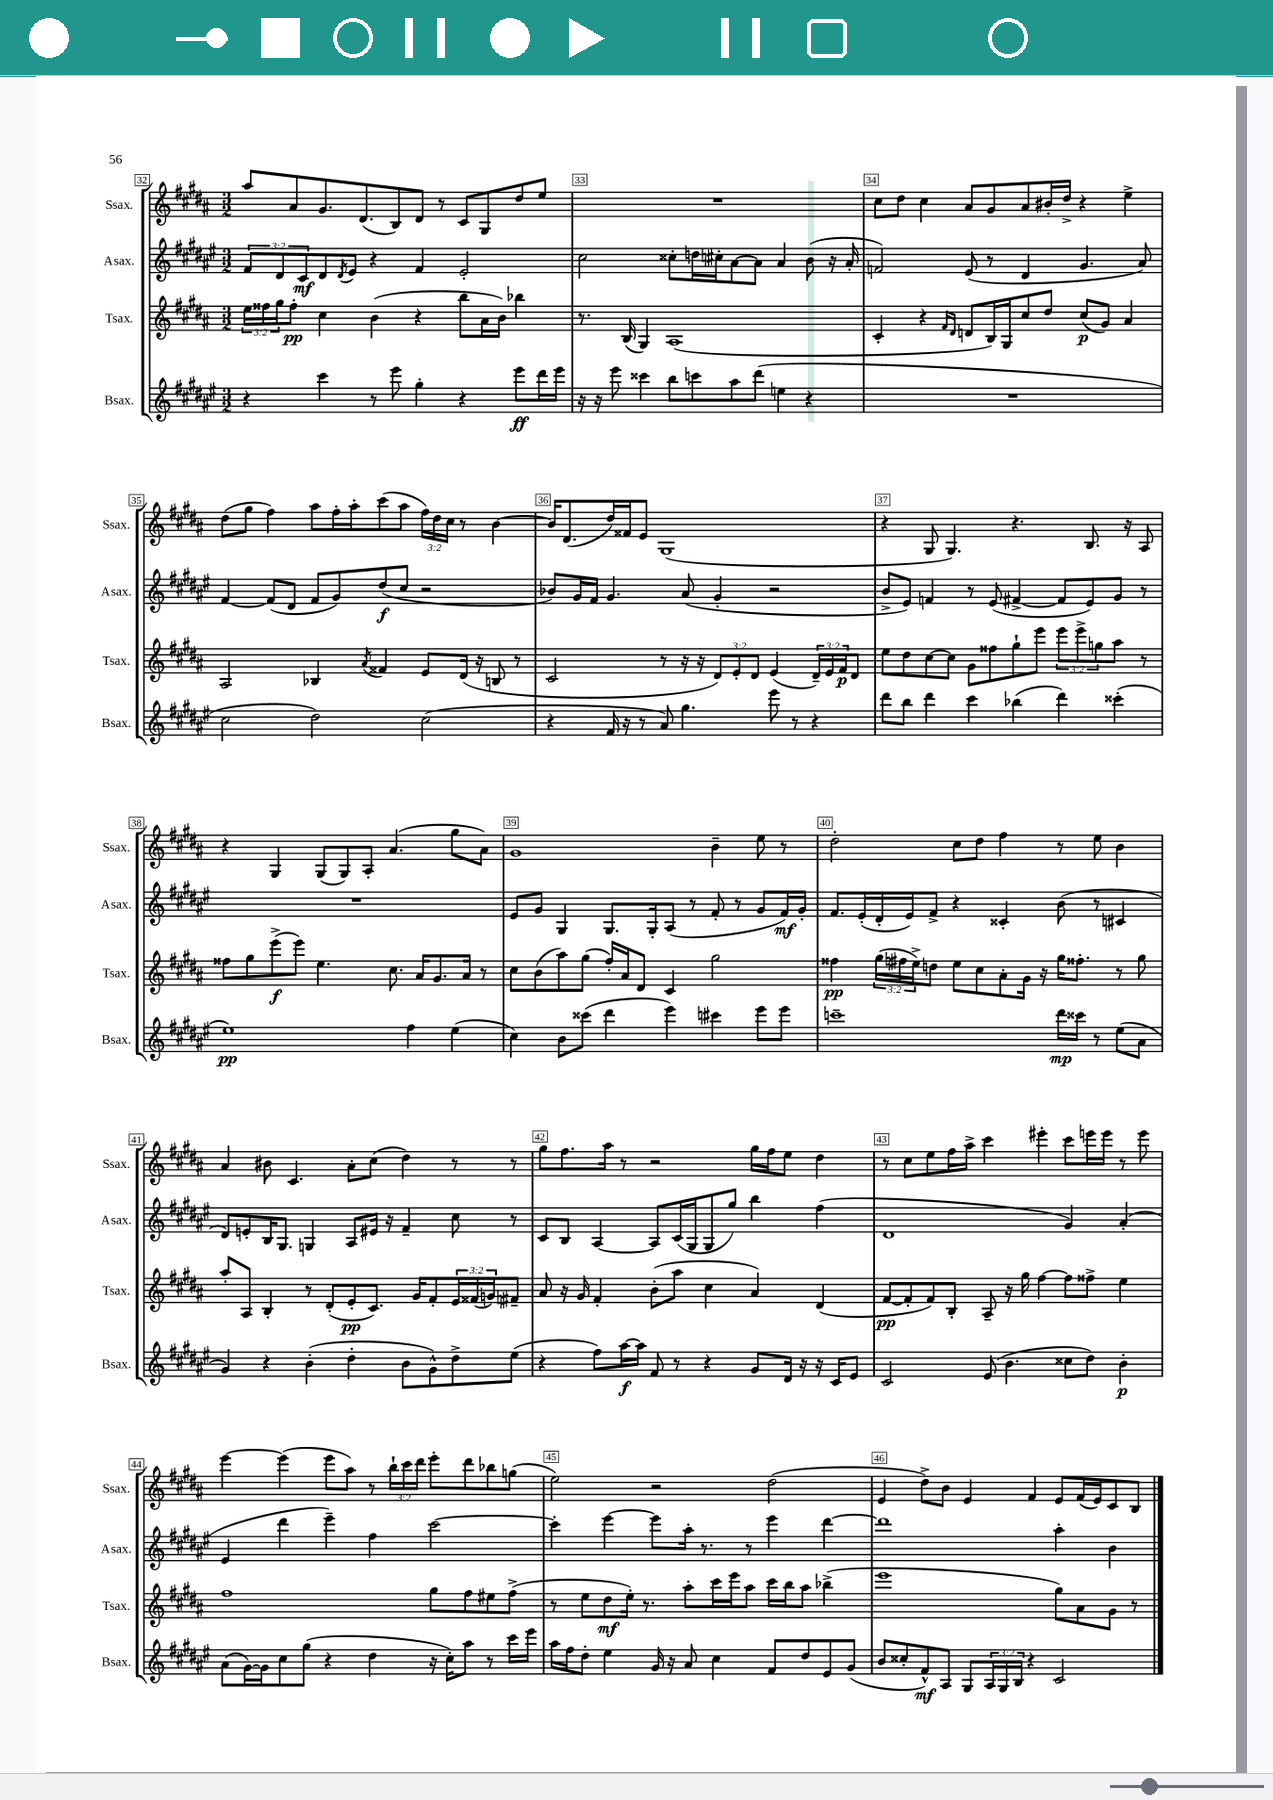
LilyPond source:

<<
\new StaffGroup <<
\new Staff = "s0" \with { instrumentName = "Ssax." shortInstrumentName = "Ssax." } {
    \clef treble \key b \major \numericTimeSignature \time 3/2 \override Staff.TupletNumber.text = #tuplet-number::calc-fraction-text
    ais''8 ais'8 gis'8. dis'8.( b8) dis'8 r8 cis'8 gis8 dis''8 e''8 |
    R1. |
    cis''8 dis''8 cis''4 ais'8 gis'8 ais'8 bis'16-. dis''16-> r4 e''4-> |
    dis''8( gis''8 fis''4) ais''8 fis''16-. ais''16-. cis'''8( ais''8 \tuplet 3/2 { fis''16) dis''16 cis''16 } r8 b'4~ |
    b'16 dis'8.( dis''16) fisis'16 e'8 gis1( |
    r4 gis8 gis4.) r4. b8. r16 ais8 |
    r4 gis4 gis8( gis8) ais8-. ais'4.( gis''8 ais'8) |
    gis'1 b'4-- e''8 r8 |
    dis''2-. cis''8 dis''8 fis''4 r8 e''8 b'4 |
    ais'4 bis'8 cis'4. ais'8-. cis''8( dis''4) r8 r8 |
    gis''8 fis''8. ais''16 r8 r2 gis''16 fis''16 e''8 dis''4 |
    r8 cis''8 e''8 fis''16 ais''16-> cis'''4 eis'''4-. cis'''8 e'''16 e'''16 r8 e'''8 |
    e'''4~ e'''4( e'''8 ais''8) r8 \tuplet 3/2 { b''16-! cis'''16 dis'''16 } e'''8-. dis'''8 bes''8 g''8( |
    e''2) r2 dis''2( |
    e'4 dis''8->) b'8 e'4 fis'4 e'8 fis'16( e'16) cis'8 b8 \bar "|." |
}
\new Staff = "s1" \with { instrumentName = "Asax." shortInstrumentName = "Asax." } {
    \clef treble \key fis \major \numericTimeSignature \time 3/2 \override Staff.TupletNumber.text = #tuplet-number::calc-fraction-text
    \tuplet 3/2 { fis'8 dis'8 cis'8\mf } dis'8 \acciaccatura { dis'8 } eis'8 r4 fis'4 eis'2-. |
    cis''2 cisis''8-. d''16 cis''16-. ais'8~ ais'8 ais'4 b'8( r16 ais'16-. |
    f'2) eis'8( r8 dis'4 gis'4. ais'8) |
    fis'4~ fis'8( dis'8 fis'8 gis'8) dis''8\f( cis''8 r2 |
    bes'8) gis'16 fis'16 gis'4. ais'8( gis'4-. r2 |
    b'8-> eis'8) f'4 r8 eis'8( fis'4~-> fis'8 eis'8) gis'8 r8 |
    R1. |
    eis'8 gis'8 gis4 gis8. gis16-. ais8( r8 fis'8-. r8 gis'8 fis'16\mf) gis'16-. |
    fis'8. eis'16-.( dis'16-. eis'16) fis'8-> r4 cisis'4-. b'8( r8 cis'4 |
    dis'8) e'8-. b16 gis8. g4 ais8 eis'16 r16 fis'4-- cis''8 r8 |
    cis'8 b8 ais4~ ais8 cis'16( gis16 gis8 gis''8) b''4 fis''4( |
    dis'1 gis'4) ais'4-.( |
    eis'4 dis'''4 eis'''4--) fis''4 cis'''2~ |
    cis'''4-. eis'''4~ eis'''8 ais''16-. r8. r8 eis'''4 dis'''4~ |
    dis'''1 ais''4-. b'4 \bar "|." |
}
\new Staff = "s2" \with { instrumentName = "Tsax." shortInstrumentName = "Tsax." } {
    \clef treble \key b \major \numericTimeSignature \time 3/2 \override Staff.TupletNumber.text = #tuplet-number::calc-fraction-text
    \tuplet 3/2 { e''16 fisis''16 gis''16 } fisis''8-.\pp cis''4 b'4( r4 b''8 ais'16 b'16) bes''4 |
    r8. b16( gis4) ais1( |
    cis'4-. r4 \grace { fis'16 dis'16 } d'8 b16) gis16 cis''8 dis''8 cis''8\p( gis'8) ais'4 |
    ais2 bes4 \acciaccatura { ais'8 } fisis'4 e'8 dis'16( r16 b8 r8 |
    cis'2 r8 r16 r16 \tuplet 3/2 { dis'8) e'8-. dis'8 } e'4( \tuplet 3/2 { dis'16--) e'16 fis'16\p } dis'8 |
    e''8 dis''8 cis''8~ cis''8 gis'8 fisis''8 gis''8-! e'''8 \tuplet 3/2 { e'''8 e'''8-> g''8 } ais''8 r8 |
    fisis''8 gis''8 e'''8->\f( e'''8) e''4. cis''8. ais'16 gis'8. ais'16 r8 |
    cis''8 b'8( ais''8) gis''8( fis''16-.) ais'16 dis'8 cis'4 gis''2 |
    fisis''4\pp \tuplet 3/2 { gis''16( fis''16 e''16->) } d''8 e''8 cis''8 ais'8-. gis'16 r16 gis''16 fisis''8.-. r8 gis''8 |
    ais''8-. ais8 b4-. r8 dis'8-.( e'8-.\pp cis'8.) gis'16 fis'8-. \tuplet 3/2 { e'16 fisis'16( g'16) } fis'8-- |
    ais'8 r16 gis'16 fis'4-. b'8-.( ais''8 cis''4 ais'4) dis'4( |
    fis'8~\pp fis'8-. fis'8) b8-. ais8-- r16 gis''16 fis''4~ fis''8 fisis''8-> e''4 |
    fis''1 gis''8 fis''8 eis''8 fis''8->( |
    r8 e''8 dis''8\mf e''16-.) r8. ais''8-. cis'''16 e'''16 ais''8 cis'''16 b''16 ais''8 bes''4->( |
    e'''1 gis''8) ais'8 gis'8 r8 \bar "|." |
}
\new Staff = "s3" \with { instrumentName = "Bsax." shortInstrumentName = "Bsax." } {
    \clef treble \key fis \major \numericTimeSignature \time 3/2 \override Staff.TupletNumber.text = #tuplet-number::calc-fraction-text
    r4 cis'''4 r8 eis'''8 gis''4-. r4 eis'''8\ff dis'''16 eis'''16 |
    r16 r16 eis'''8 cisis'''4 b''8 c'''8 ais''8 dis'''8( e''4 r4 |
    R1. |
    cis''2 dis''2) cis''2( |
    r4 fis'16 r16 r8 ais'8) gis''4. eis'''8 r8 r4 |
    dis'''8 b''8 dis'''4 cis'''4 bes''4( dis'''4) cisis'''4-.( |
    eis''1\pp) fis''4 eis''4( |
    cis''4) b'8 cisis'''8( dis'''4 eis'''4) cis'''4 eis'''8 eis'''8 |
    c'''1-- dis'''16\mp cisis'''16 r8 eis''8( ais'8 |
    gis'4) r4 b'4-.( dis''4-. b'8 gis'8-^) dis''8-> eis''8( |
    r4 fis''8) ais''16~\f ais''16 fis'8 r8 r4 gis'8 dis'16 r16 r16 cis'16 eis'8 |
    cis'2 eis'8( b'4. cisis''8 dis''8) b'4-.\p |
    ais'8( gis'16~) gis'16 cis''8 gis''8( r4 dis''4 r16 cis''16-.) ais''8 r8 cis'''16 eis'''16 |
    ais''16 fis''16 dis''8-. eis''4 gis'16 r16 ais'8 cis''4 fis'8 dis''8 eis'8 gis'8( |
    b'8 cisis''8-. fis'8-^\mf) ais8 gis8 \tuplet 3/2 { ais16 gis16 b16 } r4 cis'2 \bar "|." |
}
>>
>>
\layout { \context { \Score currentBarNumber = #32 \override BarNumber.break-visibility = ##(#f #t #t) barNumberVisibility = #all-bar-numbers-visible \override BarNumber.stencil = #(make-stencil-boxer 0.1 0.3 ly:text-interface::print) } }
